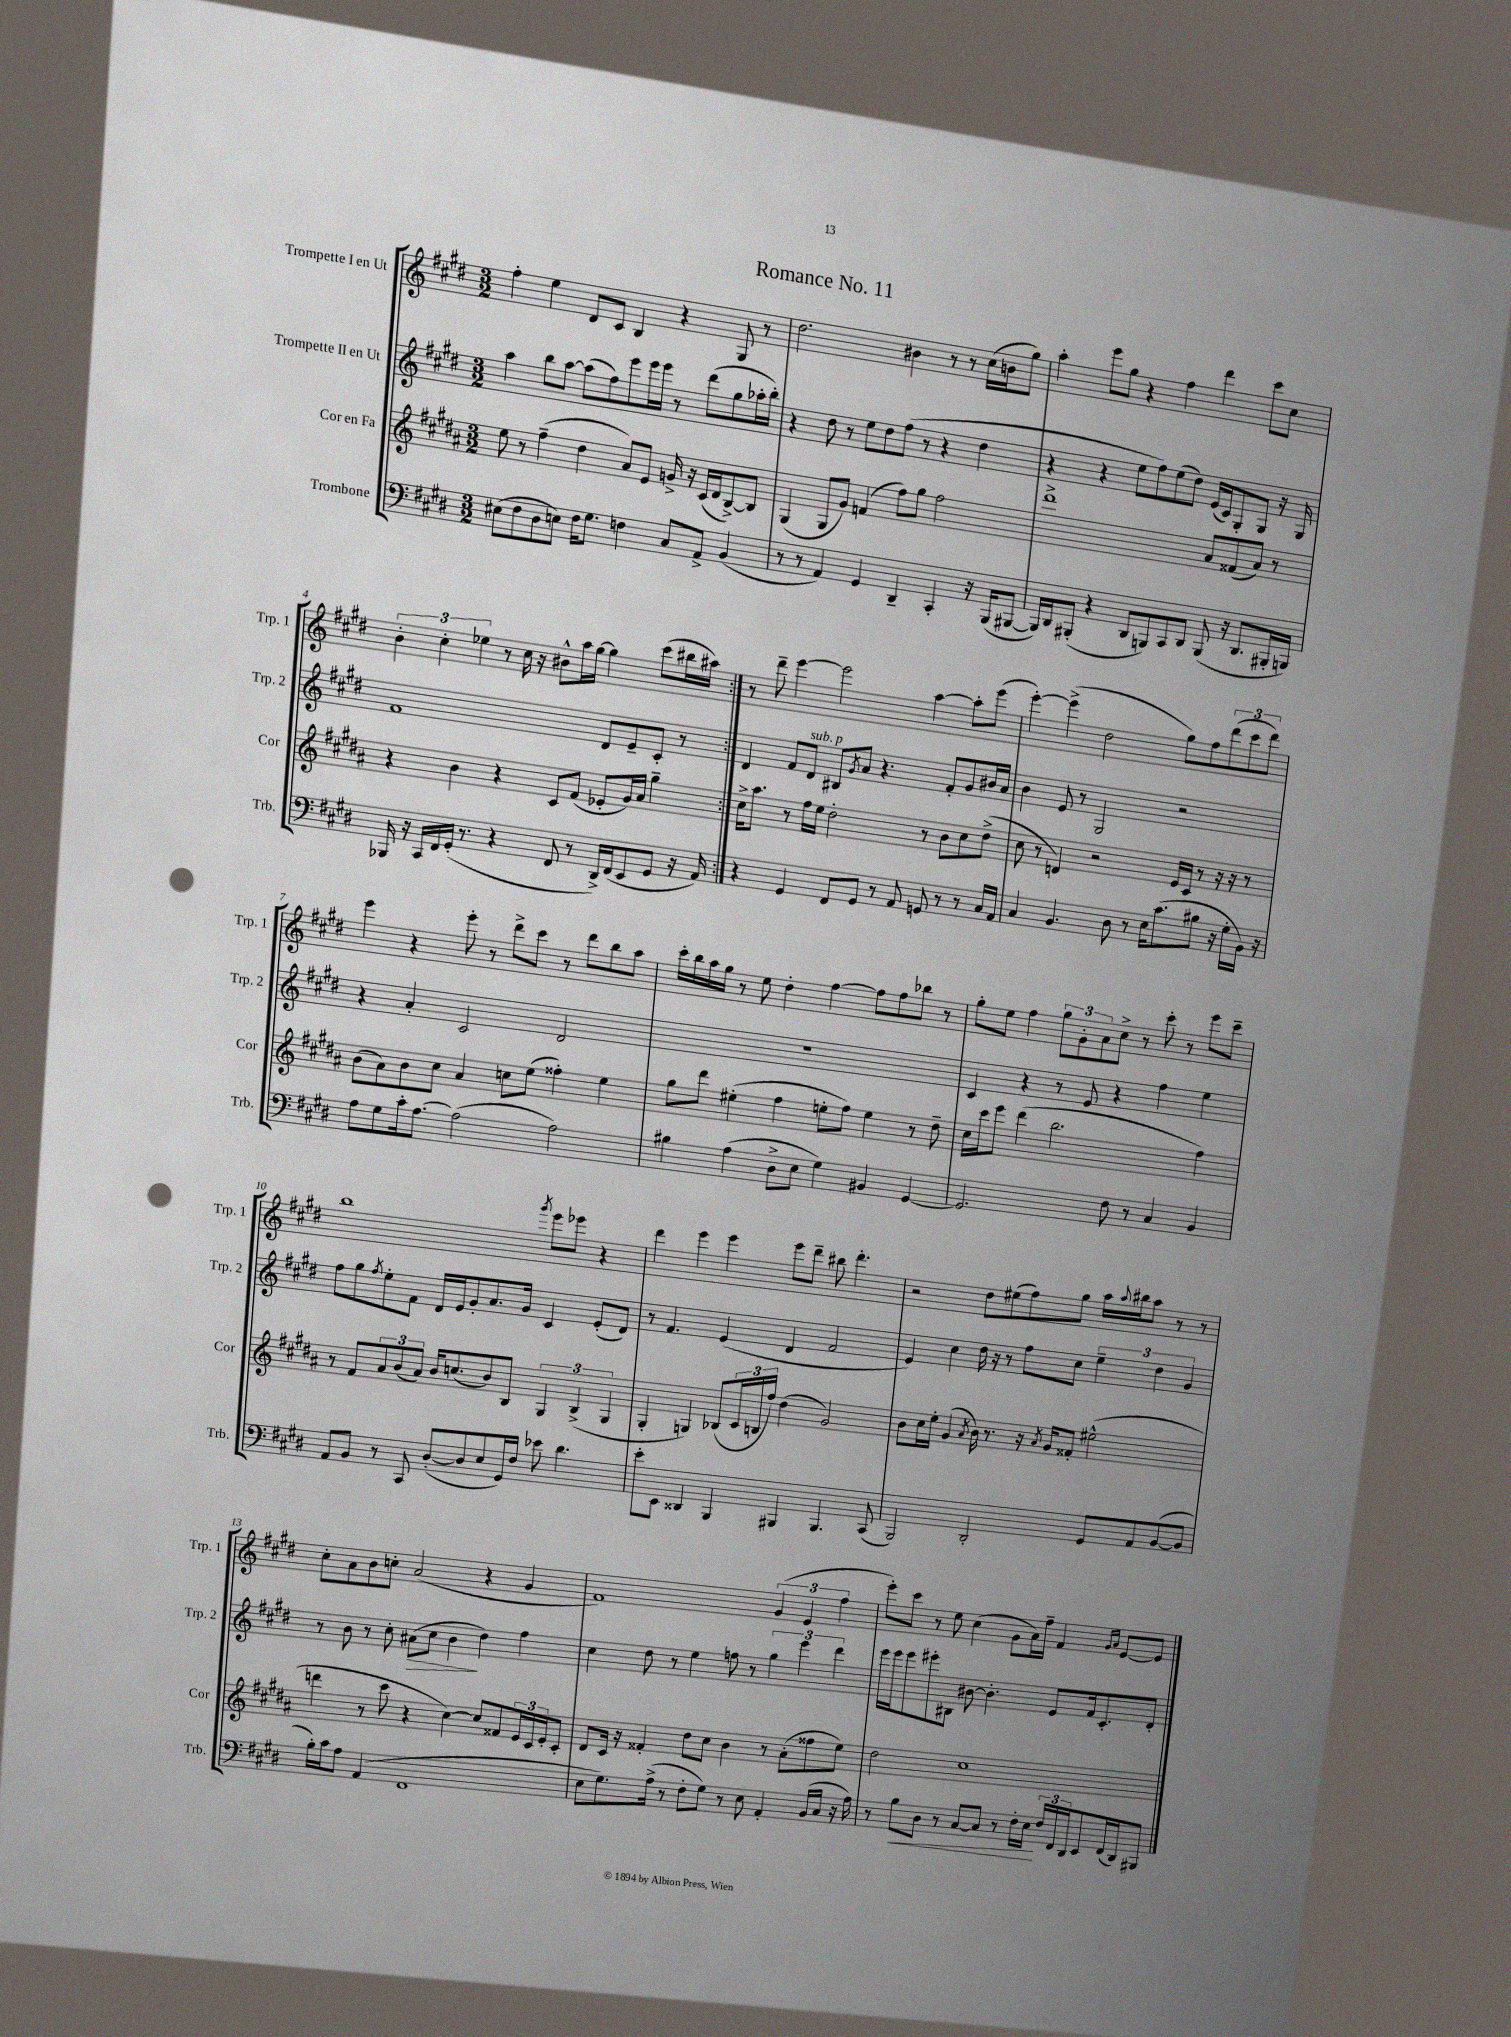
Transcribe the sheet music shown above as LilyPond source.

\header { title = "Romance No. 11" }
<<
\new StaffGroup <<
\new Staff = "s0" \with { instrumentName = "Trompette I en Ut" shortInstrumentName = "Trp. 1" } {
    \clef treble \key e \major \numericTimeSignature \time 3/2
    \repeat volta 2 { fis''4-. e''4 dis'8 cis'8 b4 r4 gis8 r8 |
    dis''2. bis'4 r8 r8 cis''16( b'16 gis''8) |
    a''4-. e'''8 gis''8 r4 fis''4 dis'''4 cis'''8 cis''8 |
    \tuplet 3/2 { b'4-. cis''4-. ees''4 } r8 cis''16 r16 bis'8-^ a''16 gis''16~ gis''4 cis'''8( bis''16 ais''16) | }
    r8 dis'''8-- e'''4~ e'''2 a''4~ a''8-. e'''8( |
    e'''4~-.) e'''4->( dis''2 gis''8) fis''8 \tuplet 3/2 { dis'''8( cis'''8 dis'''8) } |
    e'''4 r4 e'''8-. r8 dis'''8-> cis'''8 r8 dis'''8 b''8 a''8 |
    cis'''16-. b''16 a''16 gis''16 r8 e''8 dis''4-. fis''4~ fis''8 fis''8 bes''8 r8 |
    gis''8-. e''8 fis''4 \tuplet 3/2 { gis''8 gis'8-. a'8 } cis''8-> r8 cis'''8-. r8 e'''8 cis'''8-- |
    b''1 \acciaccatura { gis'''8 } e'''8 ees'''8 r4 |
    dis'''4 e'''4 e'''4 e'''8 dis'''8-- bis''8 dis'''4.-. |
    r2 dis''8 eis''8( fis''8) gis''8 a''16 \appoggiatura { a''8 } bis''16 a''8 r8 r8 |
    cis''8-. a'8 b'8 c''8-. a'2( r4 gis'4 |
    fis'1) \tuplet 3/2 { gis'4( e'4 fis''4 } |
    e'''8-.) cis'''8 r8 e''8 cis''4( gis'8 a'16) fis''16-- fis'4 \grace { gis'16 a'16 } e'8~ e'8 \bar "|." |
}
\new Staff = "s1" \with { instrumentName = "Trompette II en Ut" shortInstrumentName = "Trp. 2" } {
    \clef treble \key e \major \numericTimeSignature \time 3/2
    \repeat volta 2 { a''4 b''8 a''8~ a''8( fis''8) e'''8 e'''16 e'''16 r8 dis'''8( gis''8 aes''16-. b''16-.) |
    r4 dis''8 r8 e''8 dis''8 fis''8( r8 r4 dis''4 |
    r4 r4 e''8 fis''8) e''8( dis''8) e'16( cis'16) gis8-. gis8 r16 gis16 |
    fis'1 dis'8 e'8-- cis'8-. r8 | }
    dis'4 fis'8 dis'8^\markup { \italic "sub. p" } bis8 \acciaccatura { gis'8 } a'8 r4. fis'8-. gis'8 bis'16 a'16 |
    b'4 e'8 r8 gis2 r2 |
    r4 a'4-. cis'2 dis'2 |
    R1. |
    cis'4 r4 r8 e'8 r4 fis''4 e''4 |
    fis''8 gis''8 \acciaccatura { fis''8 } e''8-. fis'8 dis'16 e'16 gis'8-. a'8. gis'16 cis'4 e'8-.( dis'8) |
    r8 fis'4. e'4( dis'4 fis'2 |
    e'4) cis''4 dis''16 r16 r8 fis''8 cis''8 \tuplet 3/2 { e''4-- dis''4 gis'4 } |
    r8 b'8 r8 cis''8-. ais'8\>( cis''8 b'4\! dis''4) fis''4 |
    cis''4 dis''8 r8 e''4 f''8 r8 \tuplet 3/2 { gis''4 e'''4 dis'''4 } |
    e'''16 e'''16 e'''8 eis'''8-. bis8 bis'8~ bis'4.-. e'8 fis'16 cis'8.-. dis'8-. \bar "|." |
}
\new Staff = "s2" \with { instrumentName = "Cor en Fa" shortInstrumentName = "Cor" } {
    \clef treble \key b \major \numericTimeSignature \time 3/2
    \repeat volta 2 { e''8 r8 fis''4--( dis''4 ais'8) e'8 g'16-> r16 cis'16( dis'16 b8~->) b8 |
    gis4( gis8 gis'8) f'4( fis''8) gis''8 fis''2 |
    dis'''1-> ais'8 fisis'8( ais'8) r8 |
    r4 b'4 r4 cis'8 fis'8( ees'8-. gis'16) ais'16 gis''4-- | }
    cis''16-> ais''8. r8 fis''16 e''16 dis''2-. r8 b'8 cis''8 dis''8->( |
    cis''8 r8 d'4) r2 e'16 cis'16 r8 r16 r16 r8 |
    b'8( ais'8) b'8 cis''8 ais'4 c''8 e''8( fisis''4-.) e''4 |
    gis''8 dis'''8 eis''4-.( fis''4 e''8-. fis''8) e''4 r8 dis''8-- |
    cis''16 cis'''16 e'''8 dis'''4( b''2. fis''4) |
    r8 fis'8 \tuplet 3/2 { ais'8 b'8( ais'8) } b'16 c''8.( b'8) b8 \tuplet 3/2 { gis4 b4->( gis4 } |
    gis4-. g4) bes8( \tuplet 3/2 { cis'16 b16 fis''16) } dis''4( gis'2) |
    b'8 cis''16 e''16-. gis'4( \acciaccatura { ais'8 } b'16) r8. r16 \acciaccatura { ais'8 } gis'16 fisis'8-. eis''2-^( |
    d'''4 r8 cis'''8 r4 cis''4~) cis''8 fisis'8 \tuplet 3/2 { e'16 cis'16 e'16-. } cis'8-. |
    dis'8 cis'16 r16 fisis'4-. dis''8 cis''8 b'4 r8 ais'8-.( fisis''8 e''8) |
    dis''2 cis''1 \bar "|." |
}
\new Staff = "s3" \with { instrumentName = "Trombone" shortInstrumentName = "Trb." } {
    \clef bass \key e \major \numericTimeSignature \time 3/2
    \repeat volta 2 { eis8( fis8 dis8 e8) fis16 gis8. f4 cis8 a,8-> b,4( |
    r8 r8 a,4) gis,4 dis,4-- cis,4-. r16 b,,16( bis,,8~ |
    bis,,16) dis,16 bis,,8-.( r4 dis,8 b,,8) cis,8 dis,8 b,,8( r16 dis,8. bis,,16-. b,,16) |
    bes,,16 r16 cis,16 fis,16 gis,16-.( r8. r4 fis,8 r8 dis,16->) fis,16( e,8 gis,8 r16 a,16) | }
    r4 gis,4 fis,8 gis,8 r8 a,8 g,8 r8 r8 cis16 a,16 |
    cis4 b,4. dis8 r8 e16 cis'8.( bis8 r16 gis16-. b,16) r16 |
    a8 gis8 cis'16-. a8.~ a2( a2) |
    bis4 a4( dis8-> e8 gis4) bis,4 gis,4~ |
    gis,2. fis8 r8 cis4 b,4 |
    a,8 b,8 r8 cis,8 dis8~-.( dis8 e8 gis,16) fis16 ees'8 dis'4. |
    e'8-. e,8 disis,4 b,,4 bis,,4 bis,,4. cis,8( |
    b,,2) dis,2-. gis,8 a,8 b,8~( b,8 |
    b16-.) cis'16 a8 a,4( fis,1 |
    e8 gis8.) a16->( r8 fis8-. gis8) r8 e8 a,4-. b,16( cis16 r16 a16) |
    r8 b8\< dis8 r8 cis8~ cis8 r8 fis16-. e16\! \tuplet 3/2 { fis16 fis,16 dis,16 } e,8 fis,16( dis,16) bis,,8 \bar "|." |
}
>>
>>
